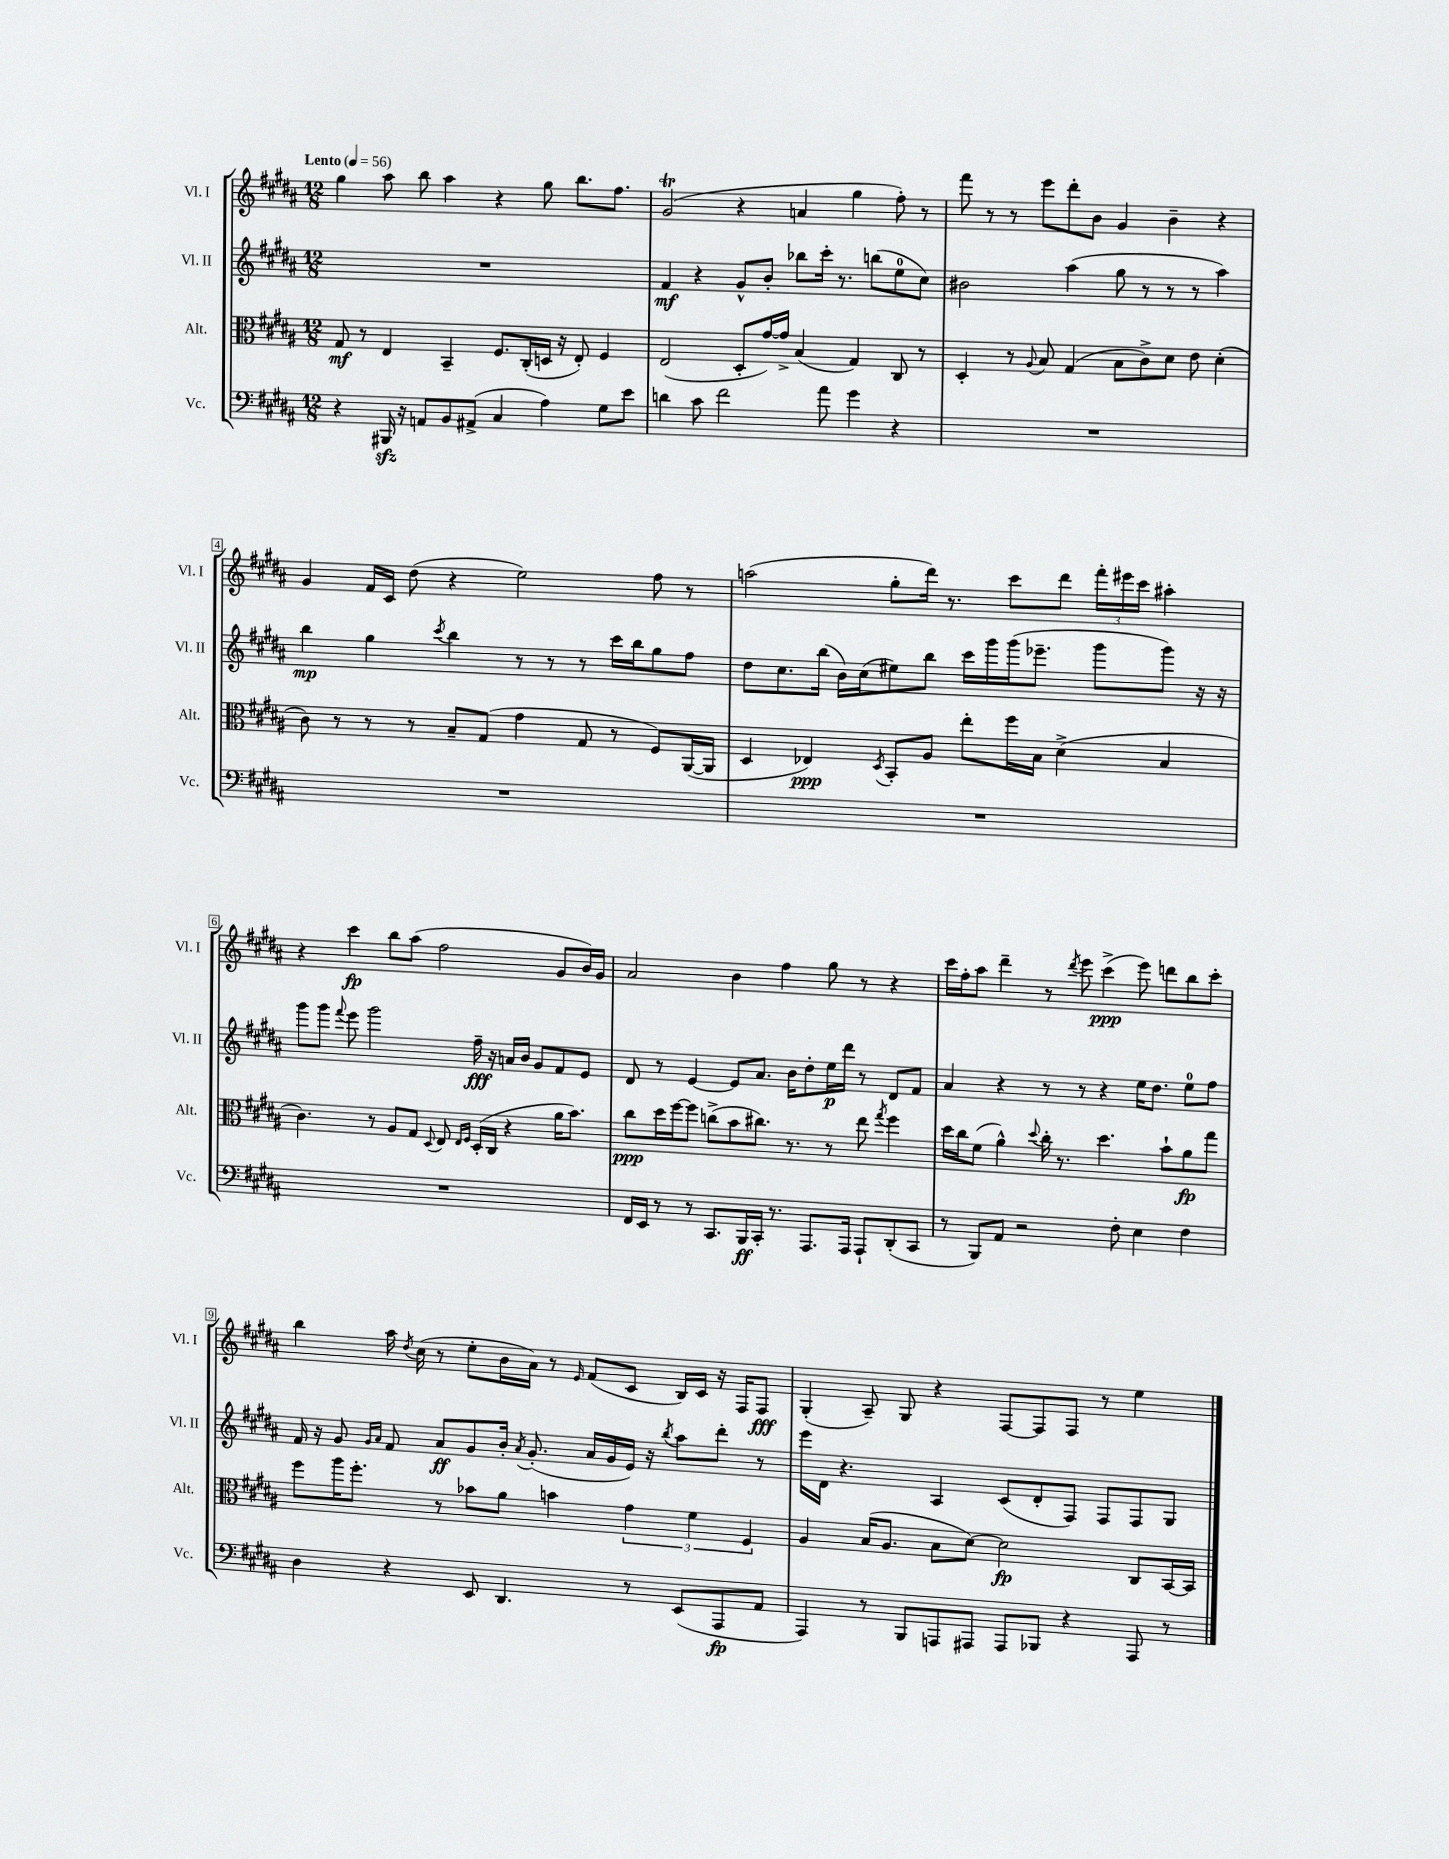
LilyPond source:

<<
\new StaffGroup <<
\new Staff = "s0" \with { instrumentName = "Vl. I" shortInstrumentName = "Vl. I" } {
    \clef treble \key b \major \numericTimeSignature \time 12/8 \tempo "Lento" 4 = 56
    \autoBeamOff gis''4 ais''8 b''8 ais''4 r4 gis''8 b''8.[ fis''8.] |
    gis'2\trill( r4 a'4 gis''4 fis''8-.) r8 |
    fis'''8 r8 r8 e'''8[ dis'''8-. b'8] gis'4 b'4-- r4 |
    gis'4 fis'16[ cis'16] dis''8( r4 e''2) fis''8 r8 |
    a''2( gis''8[-. dis'''16]) r8. cis'''8[ dis'''8] \tuplet 3/2 { fis'''16[-. eis'''16 cis'''16] } ais''4-. |
    r4 cis'''4\fp b''8[ ais''8]( fis''2 gis'8[ b'16) gis'16] |
    ais'2 b'4 fis''4 gis''8 r8 r4 |
    cis'''16[ fis''16-. ais''8] dis'''4-- r8 \acciaccatura { dis'''8 } e'''8 cis'''4->\ppp( e'''8) d'''8[ b''8 cis'''8]-. |
    b''4 ais''16 \acciaccatura { dis''8 } cis''16( r8 e''8[-. b'16 ais'16]) r8 \grace { e'16 } fis'8[( cis'8] b16[) cis'16] r16 fis16[ fis8]\fff |
    gis4-.( ais8--) gis8 r4 fis8[~ fis8 fis8] r8 e''4 \bar "|." |
}
\new Staff = "s1" \with { instrumentName = "Vl. II" shortInstrumentName = "Vl. II" } {
    \clef treble \key b \major \numericTimeSignature \time 12/8
    \autoBeamOff R1. |
    fis'4\mf r4 gis'8[-^ b'8]-. bes''8[ cis'''16]-. r8. b''8[( e''8-0 cis''8]) |
    bis'2 ais''4( gis''8 r8 r8 r8 ais''4) |
    b''4\mp gis''4 \acciaccatura { cis'''8 } b''4 r8 r8 r8 cis'''16[ b''16 gis''8 fis''8] |
    dis''8[ cis''8. b''16]( b'16[) cis''16( eis''8) b''8] cis'''16[ gis'''16 gis'''16( ees'''8.]-- gis'''8[ gis'''8]) r16 r16 |
    gis'''8[ gis'''8] \appoggiatura { fis'''8 } e'''8 gis'''2 fis''16--\fff r16 a'16[ b'16] gis'8[ fis'8 e'8] |
    dis'8 r8 e'4~ e'8[ ais'8.] b'16[ dis''8-. e''16\p dis'''16] r8 dis'8[ fis'8] |
    ais'4 r4 r8 r8 r4 e''16[ dis''8.] e''8[-0 fis''8] |
    fis'16 r16 gis'8 \grace { gis'16[ ais'16] } fis'8 ais'8[\ff gis'8 b'16]-. \acciaccatura { ais'8 } gis'8.-.( ais'16[ gis'16 e'16]) r16 \acciaccatura { b''8 } ais''8[ dis'''8]-. r8 |
    e'''16[ dis'16] r4. ais4 cis'8[( dis'8-. fis8]) fis8[ fis8 gis8] \bar "|." |
}
\new Staff = "s2" \with { instrumentName = "Alt." shortInstrumentName = "Alt." } {
    \clef alto \key b \major \numericTimeSignature \time 12/8
    \autoBeamOff gis8\mf r8 e4 b,4-- fis8.[ cis16-.( d16] r16 e8-.) fis4 |
    e2( dis8[-. gis'16~) gis'16]-> b4( gis4) cis8 r8 |
    dis4-. r8 \appoggiatura { ais8 } b8 gis4( b8[ cis'8->) dis'8] e'8 dis'4-.( |
    cis'8) r8 r8 r8 b8[-- gis8]( gis'4 gis8 r8 fis8[) ais,16~( ais,16] |
    dis4 ees4\ppp) \acciaccatura { dis8 } b,8[-. ais8] e''8[-. fis''16 b16] dis'4->( b4 |
    cis'4.) r8 ais8[ gis8] \appoggiatura { dis8 } e8 \grace { e16[ fis16] } dis16[-.( cis16] r4 ais'16[ b'8.]) |
    cis''8[\ppp dis''16 fis''16~ fis''8] c''8[->( b'8 cis''8.]) r8. r8 e''8 \acciaccatura { gis''8 } fis''4 |
    dis''16[ cis''16 fis'8]( ais'4-^) \appoggiatura { dis''8 } cis''16-. r8. dis''4. b'8[-! ais'8\fp gis''8] |
    fis''8[ ais''16 fis''8.]-. r8 bes'8[ ais'8] b'4 \tuplet 3/2 { gis'4 fis'4 fis4 } |
    ais4 b16[( ais8.] b8[ dis'8]~) dis'2\fp cis8[ b,16~ b,16] \bar "|." |
}
\new Staff = "s3" \with { instrumentName = "Vc." shortInstrumentName = "Vc." } {
    \clef bass \key b \major \numericTimeSignature \time 12/8
    \autoBeamOff r4 bis,,16\sfz r16 a,8[ b,8 ais,8]->( cis4 ais4) gis8[ e'8] |
    d'4 cis'8 fis'2 ais'8 gis'4 r4 |
    R1. |
    R1. |
    R1. |
    R1. |
    fis,16[ e,16] r8 r8 cis,8.[ b,,16\ff cis,16]-. r8. ais,,8.[ ais,,16] ais,,8[-! dis,8-.( cis,8] |
    r8 b,,8[) ais,8] r2 fis8-. e4 fis4 |
    dis4 r4 e,8 dis,4. r8 e,8[( ais,,8\fp ais,8] |
    ais,,4) r8 b,,8[ a,,8 ais,,8] ais,,8[ bes,,8] r4 ais,,8 r8 \bar "|." |
}
>>
>>
\layout { \context { \Score \override BarNumber.stencil = #(make-stencil-boxer 0.1 0.3 ly:text-interface::print) } }
